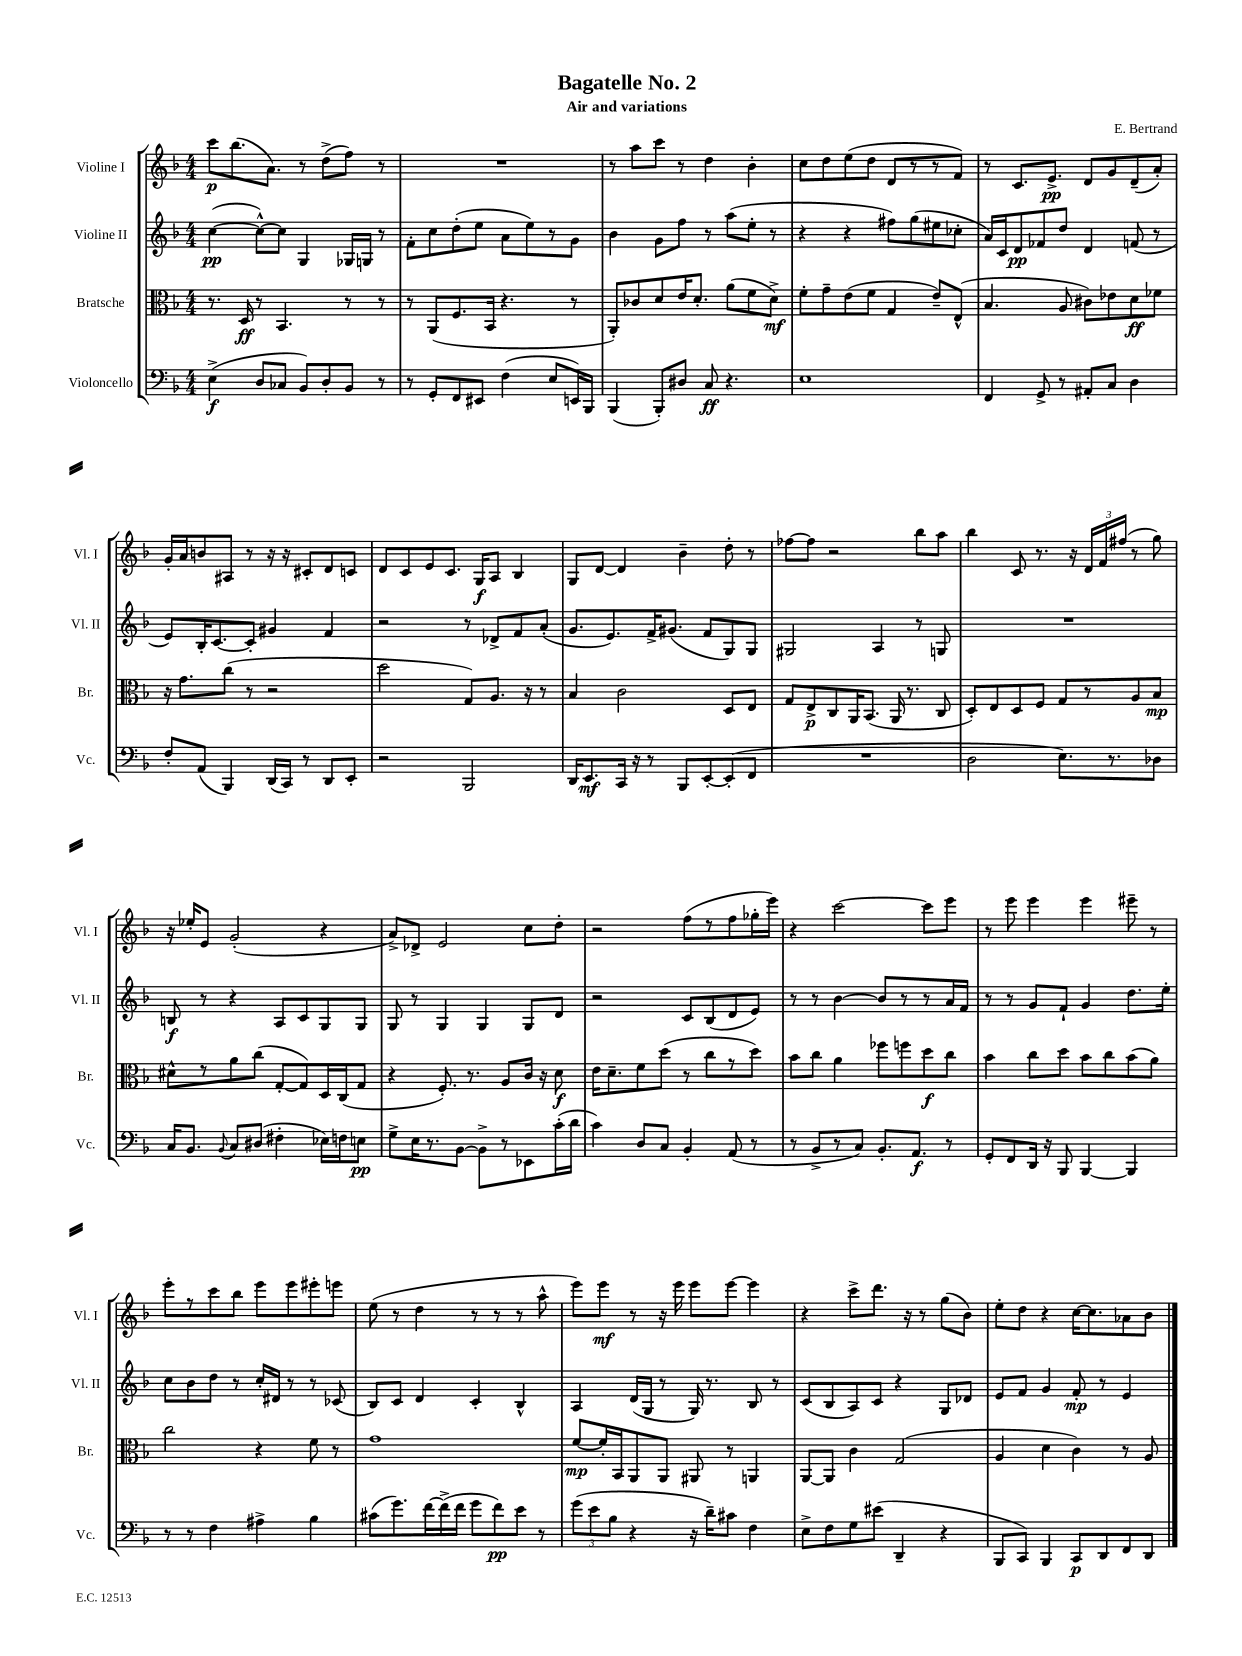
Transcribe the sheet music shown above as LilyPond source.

\header { title = "Bagatelle No. 2" composer = "E. Bertrand" subtitle = "Air and variations" }
<<
\new StaffGroup <<
\new Staff = "s0" \with { instrumentName = "Violine I" shortInstrumentName = "Vl. I" } {
    \clef treble \key f \major \numericTimeSignature \time 4/4
    \autoBeamOff c'''8[\p bes''8.( a'8.]) r8 d''8[->( f''8]) r8 |
    R1 |
    r8 a''8[ c'''8] r8 d''4 bes'4-. |
    c''8[ d''8 e''8( d''8] d'8[ r8 r8 f'8]) |
    r8 c'8.[ e'8.]->\pp d'8[ g'8 d'8--( a'8]-.) |
    g'16[-. a'16 b'8 ais8] r8 r16 r16 cis'8[-. d'8 c'8] |
    d'8[ c'8 e'8 c'8.] g16[\f a8] bes4 |
    g8[ d'8]~ d'4 bes'4-- d''8-. r8 |
    fes''8[~ fes''8] r2 bes''8[ a''8] |
    bes''4 c'8 r8. r16 \tuplet 3/2 { d'16[ f'16 fis''16]( } r8 g''8) |
    r16 ees''16[-. e'8] g'2-.( r4 |
    a'8[->) des'8]-> e'2 c''8[ d''8]-. |
    r2 f''8[( r8 f''8 ges''16-. e'''16]) |
    r4 c'''2~ c'''8[ e'''8] |
    r8 e'''8 e'''4 e'''4 eis'''8-- r8 |
    e'''8[-. r8 c'''8 bes''8] e'''8[ e'''8 eis'''8-. e'''8] |
    e''8( r8 d''4 r8 r8 r8 a''8-^ |
    e'''8[) e'''8]\mf r8 r16 e'''16 e'''8[ e'''8]~ e'''4 |
    r4 c'''8[-> d'''8.] r16 r8 g''8[( bes'8]) |
    e''8[-. d''8] r4 c''16[~ c''8. aes'8 bes'8] \bar "|." |
}
\new Staff = "s1" \with { instrumentName = "Violine II" shortInstrumentName = "Vl. II" } {
    \clef treble \key f \major \numericTimeSignature \time 4/4
    \autoBeamOff c''4~\pp( c''8[~-^) c''8] g4 ges16[ g16] r8 |
    f'8[-. c''8 d''8-.( e''8] a'8[ e''8) r8 g'8] |
    bes'4 g'8[ f''8] r8 a''8[( e''8]-. r8 |
    r4 r4 fis''8[) g''8( eis''8 ces''8]-. |
    a'16[) c'16 d'8\pp fes'8 d''8] d'4 f'8( r8 |
    e'8[) bes16-. c'8.~ c'8]-. gis'4 f'4 |
    r2 r8 des'8[-> f'8 a'8]-.( |
    g'8.[ e'8.) f'16-> gis'8.]( f'8[ g8) g8] |
    gis2 a4 r8 g8 |
    R1 |
    b8\f r8 r4 a8[ c'8 g8 g8] |
    g8 r8 g4 g4 g8[ d'8] |
    r2 c'8[ bes8( d'8 e'8]) |
    r8 r8 bes'4~ bes'8[ r8 r8 a'16 f'16] |
    r8 r8 g'8[ f'8]-! g'4 d''8.[ e''16]-. |
    c''8[ bes'8 d''8] r8 c''16[-. dis'16] r8 r8 ces'8( |
    bes8[) c'8] d'4 c'4-. bes4-^ |
    a4 d'16[( g16] r8 g16) r8. bes8 r8 |
    c'8[( bes8 a8) c'8] r4 g8[ des'8] |
    e'8[ f'8] g'4 f'8-.\mp r8 e'4 \bar "|." |
}
\new Staff = "s2" \with { instrumentName = "Bratsche" shortInstrumentName = "Br." } {
    \clef alto \key f \major \numericTimeSignature \time 4/4
    \autoBeamOff r8. d16\ff r8 bes,4. r8 r8 |
    r8 a,8[( f8. bes,16] r4. r8 |
    a,8[-.) ces'8 d'8 e'16 d'8.]-. a'8[( f'8 d'8]->\mf) |
    f'8[-. g'8-- e'8( f'8] g4 e'8[--) e8]-^( |
    bes4. a8 cis'8[) ees'8 d'8\ff fes'8] |
    r16 g'8.[ c''8]( r8 r2 |
    d''2 g8[) a8.] r16 r8 |
    bes4 c'2 d8[ e8] |
    g8[ e8->\p c8 a,16 bes,8.]( a,16 r8. c8 |
    d8[-.) e8 d8 f8] g8[ r8 a8 bes8]\mp |
    dis'8[-^ r8 a'8 c''8]( g8[~-. g8) d16 c16( g8] |
    r4 f8.-.) r8. a8[ c'16] r16 d'8\f |
    e'16[ d'8.-- f'8 d''8]( r8 c''8[ r8 d''8]) |
    bes'8[ c''8] a'4 fes''8[ f''8 d''8\f c''8] |
    bes'4 c''8[ d''8] bes'8[ c''8 bes'8( a'8]) |
    c''2 r4 f'8 r8 |
    g'1 |
    f'8[~\mp f'16-. bes,16 a,8 a,8] ais,8 r8 a,4 |
    a,8[~ a,8] c'4 g2( |
    a4 d'4 c'4) r8 a8 \bar "|." |
}
\new Staff = "s3" \with { instrumentName = "Violoncello" shortInstrumentName = "Vc." } {
    \clef bass \key f \major \numericTimeSignature \time 4/4
    \autoBeamOff e4->\f( d8[ ces8] bes,8[) d8-. bes,8] r8 |
    r8 g,8[-. f,8 eis,8] f4( e8[ e,16) bes,,16] |
    bes,,4( bes,,8[-.) dis8] c8\ff r4. |
    e1 |
    f,4 g,8-> r8 ais,8[-. c8] d4 |
    f8[-. a,8]( bes,,4) d,16[( c,16]) r8 d,8[ e,8]-. |
    r2 bes,,2 |
    d,16[ e,8.\mf c,16] r16 r8 bes,,8[ e,8~-. e,8-.( f,8] |
    R1 |
    d2 e8.[) r8. des8] |
    c16[ bes,8.] \appoggiatura { bes,8 } c8[ dis8]( fis4-. ees16[) f16 e8]\pp |
    g8[-> e16 r8. bes,8]~ bes,8[-> r8 ees,8 c'16-.( d'16] |
    c'4) d8[ c8] bes,4-. a,8( r8 |
    r8 bes,8[-> r8 c8]) bes,8.[-. a,8.]\f r8 |
    g,8[-. f,8 d,16] r16 bes,,8 bes,,4~ bes,,4 |
    r8 r8 f4 ais4-> bes4 |
    cis'8[( g'8.) f'16~ f'16->( f'16] g'8[ f'8\pp) e'8] r8 |
    \tuplet 3/2 { g'8[( e'8 bes8] } r4 r16 d'16[--) cis'8] f4 |
    e8[-> f8 g8 eis'8]( d,4-- r4 |
    bes,,8[ c,8]) bes,,4 c,8[\p d,8 f,8 d,8] \bar "|." |
}
>>
>>
\layout { \context { \Score \remove "Bar_number_engraver" } }
